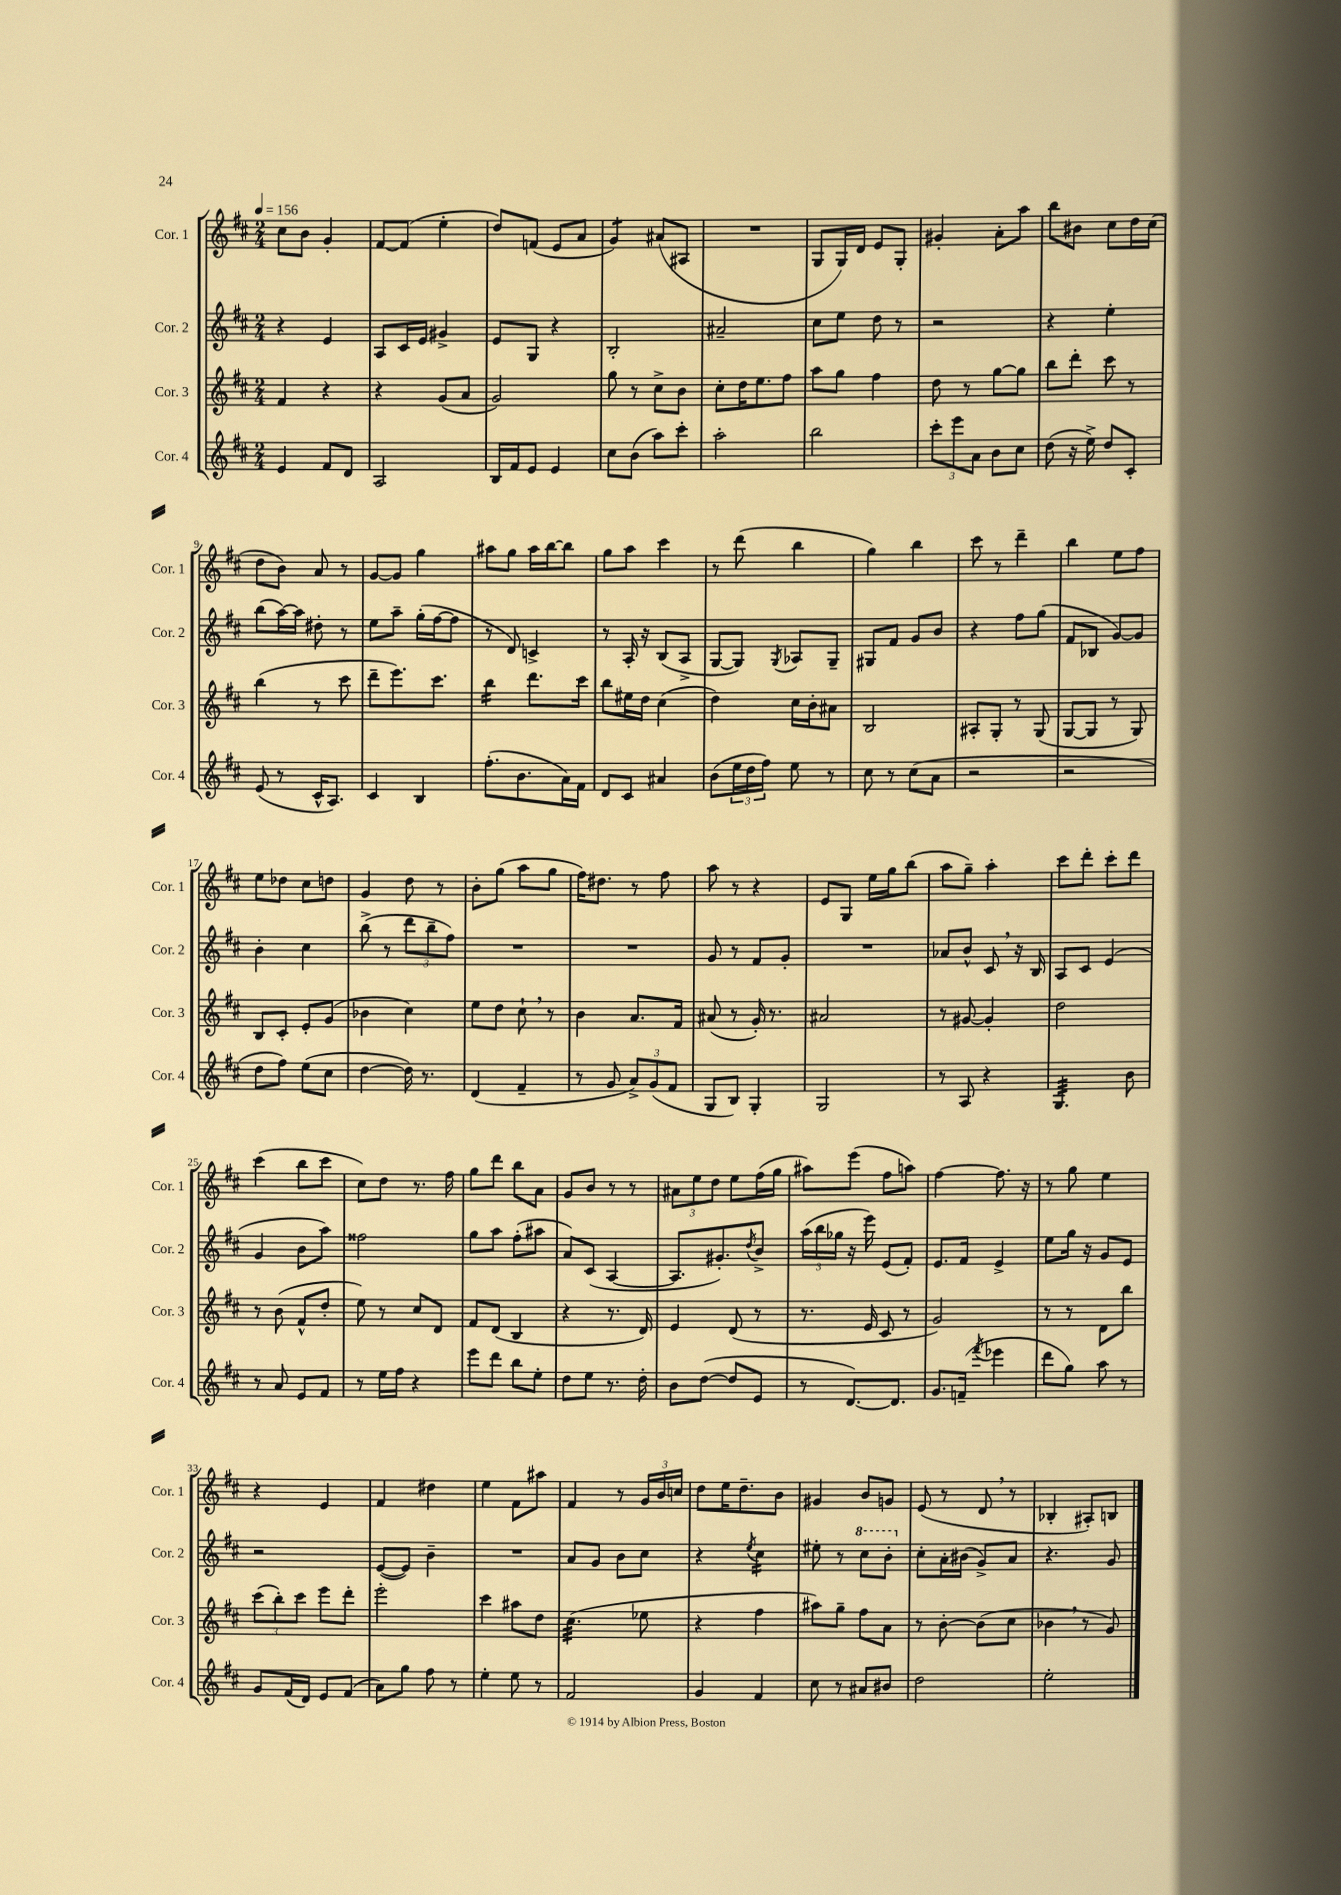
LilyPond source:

<<
\new StaffGroup <<
\new Staff = "s0" \with { instrumentName = "Cor. 1" shortInstrumentName = "Cor. 1" } {
    \clef treble \key d \major \numericTimeSignature \time 2/4 \tempo 4 = 156
    cis''8 b'8 g'4-. |
    fis'8~ fis'8( e''4-. |
    d''8) f'8( e'8 a'8 |
    g'4:8) ais'8( ais8 |
    R2 |
    g8 g16) d'16 e'8 g8-. |
    gis'4-. a'8-. a''8 |
    b''8 bis'8 cis''8 d''16 cis''16( |
    d''8 b'8) a'8 r8 |
    g'8~ g'8 g''4 |
    ais''8 g''8 ais''16 b''16~ b''8 |
    g''8 a''8 cis'''4 |
    r8 d'''8( b''4 |
    g''4) b''4 |
    cis'''8 r8 d'''4-- |
    b''4 e''8 fis''8 |
    e''8 des''8 cis''8 d''8 |
    g'4 d''8 r8 |
    b'8-. g''8( a''8 g''8 |
    fis''16) dis''8. r8 fis''8 |
    a''8 r8 r4 |
    e'8 g8 e''16 g''16 b''8( |
    a''8 g''8--) a''4-. |
    cis'''8 d'''8-. cis'''8-. d'''8 |
    cis'''4( b''8 cis'''8 |
    cis''8) d''8 r8. fis''16 |
    g''8 d'''8 b''8 a'8 |
    g'8 b'8 r8 r8 |
    \tuplet 3/2 { ais'8 e''8 d''8 } e''8 fis''16( g''16 |
    ais''8) e'''8( fis''8 a''8) |
    fis''4~ fis''8. r16 |
    r8 g''8 e''4 |
    r4 e'4 |
    fis'4 dis''4 |
    e''4 fis'8 ais''8 |
    fis'4 r8 \tuplet 3/2 { g'16 b'16 c''16 } |
    d''8 e''16 d''8.-- b'8 |
    gis'4 b'8 g'8 |
    e'8( r8 d'8 \breathe r8 |
    bes4-. ais8-.) b8 \bar "|." |
}
\new Staff = "s1" \with { instrumentName = "Cor. 2" shortInstrumentName = "Cor. 2" } {
    \clef treble \key d \major \numericTimeSignature \time 2/4
    r4 e'4 |
    a8 cis'16 e'16 gis'4-> |
    e'8 g8 r4 |
    b2-. |
    ais'2-- |
    cis''8 e''8 d''8 r8 |
    r2 |
    r4 e''4-. |
    b''8( a''16~) a''16 dis''8-. r8 |
    e''8 a''8-- g''16-.( fis''16~ fis''8 |
    r8 d'8) c'4-> |
    r8 a16-. r16 b8( a8-> |
    g8~ g8) \acciaccatura { g8 } aes8 g8-- |
    gis8 fis'8 g'8 b'8 |
    r4 fis''8 g''8( |
    fis'8 bes8 g'8~) g'8 |
    b'4-. cis''4 |
    b''8->( r8 \tuplet 3/2 { d'''8 b''8-- fis''8) } |
    R2 |
    R2 |
    g'8 r8 fis'8 g'8-. |
    R2 |
    aes'8 b'8-^ cis'8 \breathe r16 b16 |
    a8 cis'8 e'4( |
    g'4 b'8 a''8) |
    fisis''2 |
    g''8 a''8 fis''8-.( ais''8 |
    a'8) cis'8( a4~ |
    a8. gis'8.-.) \acciaccatura { d''8 } b'8-> |
    \tuplet 3/2 { a''16( b''16 ges''16 } r16 e'''16) e'8( fis'8-.) |
    e'8. fis'16 e'4-> |
    e''8 g''16 r16 g'8 e'8 |
    r2 |
    e'8~( e'8) b'4-- |
    R2 |
    a'8 g'8 b'8 cis''8 |
    r4 \acciaccatura { e''8 } cis''4:16 |
    eis''8-. r8 \ottava #1 cis'''8 b''8-. \ottava #0 |
    cis''8-. a'16-. bis'16( g'8->) a'8 |
    r4. g'8 \bar "|." |
}
\new Staff = "s2" \with { instrumentName = "Cor. 3" shortInstrumentName = "Cor. 3" } {
    \clef treble \key d \major \numericTimeSignature \time 2/4
    fis'4 r4 |
    r4 g'8( a'8 |
    g'2) |
    g''8 r8 cis''8-> b'8 |
    cis''8-. d''16 e''8. fis''8 |
    a''8 g''8 fis''4 |
    d''8 r8 g''8~ g''8 |
    b''8 d'''8-. cis'''8 r8 |
    b''4( r8 cis'''8 |
    d'''8-- e'''8.) cis'''8. |
    b''4:16 d'''8. cis'''16 |
    b''8 eis''16 d''16 cis''4( |
    d''4) cis''16 b'16-. ais'8 |
    b2 |
    ais8-. g8-. r8 g8( |
    g8~ g8 r8 g8) |
    b8 cis'8-. e'8-. g'8( |
    bes'4 cis''4) |
    e''8 d''8 cis''8-! \breathe r8 |
    b'4 a'8. fis'16 |
    ais'8( r8 g'16-.) r8. |
    ais'2 |
    r8 gis'8~ gis'4-. |
    d''2 |
    r8 b'8( fis'8-^ d''8-. |
    e''8) r8 cis''8 d'8 |
    fis'8 d'8( b4 |
    r4 r8. d'16) |
    e'4 d'8( r8 |
    r8. e'16 cis'8 r8 |
    g'2) |
    r8 r8 d'8 b''8 |
    \tuplet 3/2 { cis'''8( b''8-.) cis'''8 } e'''8 d'''8-. |
    e'''2-. |
    cis'''4 ais''8 d''8 |
    cis''4.:32( ees''8 |
    r4 fis''4 |
    ais''8) g''8-- fis''8 a'8 |
    r8 b'8~-. b'8( cis''8 |
    bes'4 \breathe r8 g'8) \bar "|." |
}
\new Staff = "s3" \with { instrumentName = "Cor. 4" shortInstrumentName = "Cor. 4" } {
    \clef treble \key d \major \numericTimeSignature \time 2/4
    e'4 fis'8 d'8 |
    a2 |
    b16 fis'16 e'8 e'4 |
    cis''8 b'8( a''8) cis'''8-. |
    a''2-. |
    b''2 |
    \tuplet 3/2 { cis'''8-. e'''8 a'8 } b'8 cis''8 |
    d''8( r16 e''16->) d''8 cis'8-. |
    e'8( r8 cis'16-^ a8.) |
    cis'4 b4 |
    fis''8.-.( b'8. a'16) fis'16 |
    d'8 cis'8 ais'4 |
    b'8( \tuplet 3/2 { e''16 d''16 fis''16) } e''8 r8 |
    cis''8 r8 cis''8( a'8 |
    r2 |
    r2 |
    d''8 fis''8) e''8( cis''8 |
    d''4~ d''16) r8. |
    d'4( fis'4-- |
    r8 g'8 \tuplet 3/2 { a'8->) g'8( fis'8 } |
    g8 b8) g4-. |
    g2 |
    r8 a8 r4 |
    g4.:32 b'8 |
    r8 a'8 e'8 fis'8 |
    r8 e''16 fis''16 r4 |
    e'''8 d'''8 b''8 e''8-. |
    d''8 e''8 r8. d''16-. |
    b'8 d''8~( d''8 e'8 |
    r8 d'8.~) d'8. |
    g'8. f'16--( \acciaccatura { fis'''8 } ees'''4 |
    d'''8 g''8) a''8 r8 |
    g'8 fis'16( d'16) e'8 fis'8( |
    a'8) g''8 fis''8 r8 |
    e''4-. e''8 r8 |
    fis'2 |
    g'4 fis'4 |
    cis''8 r8 ais'8 bis'8 |
    d''2 |
    e''2-. \bar "|." |
}
>>
>>
